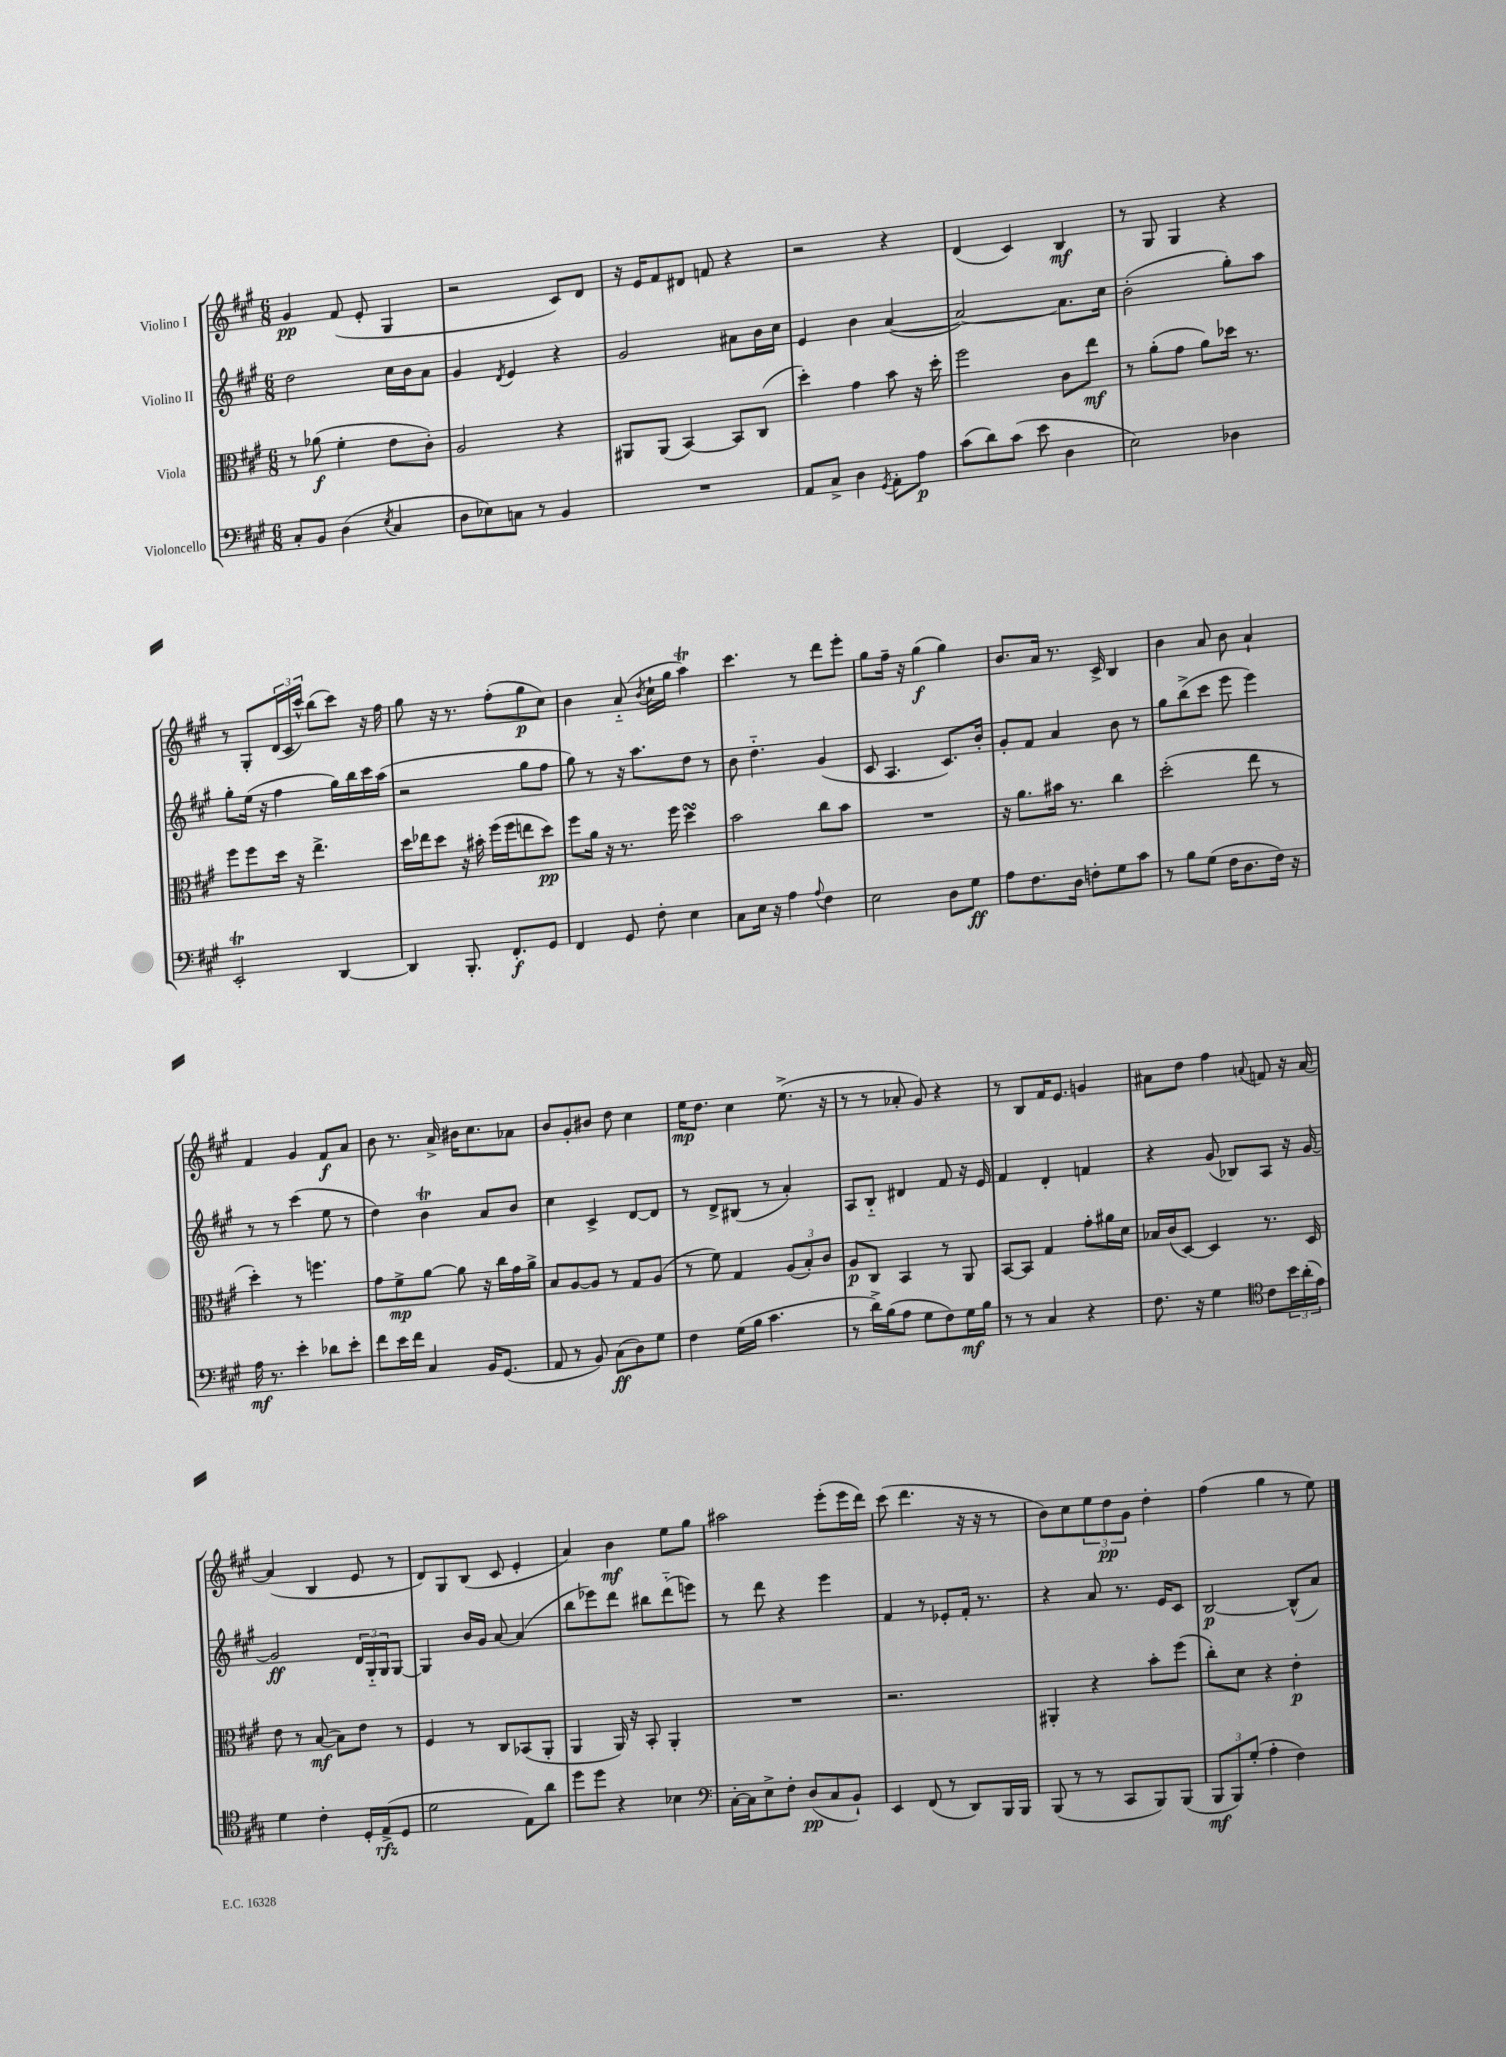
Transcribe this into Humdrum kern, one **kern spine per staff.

**kern	**kern	**kern	**kern
*staff4	*staff3	*staff2	*staff1
*clefF4	*clefC3	*clefG2	*clefG2
*k[f#c#g#]	*k[f#c#g#]	*k[f#c#g#]	*k[f#c#g#]
*M6/8	*M6/8	*M6/8	*M6/8
8C#'	8r	2dd	4g#
8BB	(8a-	.	.
(4D	4f#'	.	(8f#
.	.	.	8e'
8qE	.	.	.
4C#	8e	16cc#	4G#
.	.	16b	.
.	8c#')	8a	.
=	=	=	=
8D	2A	4g#	2r
8E-)	.	.	.
.	.	8qd	.
8C	.	4e	.
8r	.	.	.
4BB	4r	4r	8c#)
.	.	.	8d
=	=	=	=
2.r	8AA#	2g#	16r
.	.	.	16e
.	(8AA#	.	8f#
.	[4BB)	.	8d#
.	.	.	8f
.	8BB]	8a#	4r
.	(8C#	16b	.
.	.	16cc#	.
=	=	=	=
8AA	4dd')	4e	2r
8C#^	.	.	.
4D	4g#	4b	.
8qGG#	.	.	.
8AA'	8b	([4a	4r
8A	16r	.	.
.	16dd'	.	.
=	=	=	=
(8c#	2ff#	2a_)	(4d
8d)	.	.	.
(8c#	.	.	4c#)
8e	.	.	.
4D	8c#	8.a]	4B
.	8ee	.	.
.	.	16cc#	.
=	=	=	=
2E)	8r	(2b'	8r
.	(8a'	.	8G#
.	8g#	.	4G#
.	8a)	.	.
4D-	16dd-	8gg#')	4r
.	8.r	.	.
.	.	8aa	.
=	=	=	=
2EE'	8ff#	8gg#'	8r
.	8ff#	(16ee	8G#'
.	.	16r	.
.	16dd	4ff#	(24d
.	.	.	24c#
.	16r	.	.
.	.	.	24ccc#^^)
.	4.ee^	.	(8bb
[4DD	.	16gg#)	8ccc#)
.	.	16bb	.
.	.	16ccc#	16r
.	.	(16aa	16ff#
=	=	=	=
4DD]	16dd	2r	8gg#
.	16ee-	.	.
.	8dd	.	16r
.	.	.	8.r
8.BBB'	16r	.	.
.	16b#'	.	.
.	(16ff#	.	(8ff#'
8.FF#'	16ff#	.	.
.	8ee	8gg#	8gg#
8GG#	8dd)	8ff#	8cc#)
=	=	=	=
4FF#	8ff#	8gg#)	4b
.	16a	8r	.
.	16r	.	.
8GG#	8.r	16r	(8a'~
.	.	8.aa	.
.	.	.	8qb
8F#'	.	.	16cc#`
.	16ff#	.	16gg#
4E	4dd	8dd	4aa)
.	.	8r	.
=	=	=	=
8C#	2b	8b	4.ccc#
16E	.	4.dd'~	.
16r	.	.	.
4A	.	.	.
.	.	.	8r
8qqA	.	.	.
4F#	8cc#	(4g#	8ddd
.	8b	.	8eee'
=	=	=	=
2E	2.r	8c#	8gg#
.	.	4.A	16ff#~
.	.	.	16r
.	.	.	(4gg#
8D	.	8.c#)	4gg#)
8G#	.	.	.
.	.	16b'	.
=	=	=	=
8A	16r	8g#'	8.b
.	8.a	.	.
8.F#	.	8f#	.
.	.	.	16a
.	16b#	4a	8.r
16D	8.r	.	.
8F'	.	.	.
.	.	.	16c#^
8G#	4cc#	8b	4B
8c#	.	8r	.
=	=	=	=
8r	(2dd'	8gg#	4b
8B	.	(8bb^	.
(8G#	.	8ccc#	8a
16F#	.	8eee	8b
8.D	.	.	.
.	8ee	4eee)	4a`
16F#)	8r	.	.
16r	.	.	.
=	=	=	=
16A	4dd')	8r	4f#
8.r	.	.	.
.	.	8r	.
4e'	8r	(4ccc#	4g#
.	4.ff	.	.
8d-	.	8ee	8f#
8e'	.	8r	8a
=	=	=	=
8f#	8g#	4dd)	8b
16e	8f#^	.	8.r
16f#	.	.	.
4C#	[8a	4b	.
.	.	.	16a^
.	8a]	.	16b#
.	.	.	8.cc#
16BB	16r	8a	.
(8.GG#	16cc#	.	.
.	16g#	8b	8a-
.	16a^	.	.
=	=	=	=
8AA	8B	4cc#	8b
8r	[8A	.	8g#'
8BB)	8A]	4c#^	8b#
(8C#	8r	.	8dd
8D)	8G#	[8d	4cc#
8G#	(8A	8d]	.
=	=	=	=
4F#	8r	8r	16ee
.	.	.	8.dd
.	8f#)	8d^	.
(16G#	4G#	(8B#	4cc#
16B	.	.	.
4.c#	.	8r	.
.	(12A	4a')	(8.ee^
.	12B')	.	.
.	12c#	.	.
.	.	.	16r
=	=	=	=
8r	8A	8A	8r
16d^)	8C#	8B'~	8r
(16B	.	.	.
8A	4BB	4d#	8a-'
8G#	.	.	8g#)
8F#)	8r	8f#	4r
16G#	8AA	16r	.
16B	.	16e	.
=	=	=	=
8r	[8BB	4f#	8r
8r	8BB]	.	8B
4C#	4G#	4d'	16f#
.	.	.	8.e
4r	8g#'	4f	4g
.	16a#	.	.
.	16d	.	.
=	=	=	=
8.F#	16B-	4r	8a#
.	(16c#	.	.
.	[8D)	.	8dd
16r	.	.	.
4G#	4D]	(8g#	4ff#
.	.	8B-)	.
*clefC4	*	*	*
.	.	.	8qqa
8c#	8.r	8A	8f
24b	.	16r	16r
(24a'	.	.	.
.	16D	[16g#	[16a
24e)	.	.	.
=	=	=	=
4d	8e	2g#]	(4a]
.	8r	.	.
4c#'	([8B	.	4B
.	8B])	.	.
16D'	8e	24d	8e
.	.	24G#'~	.
(16E^	.	.	.
.	.	24G#	.
8D	8r	[8G#	8r
=	=	=	=
2d	4F#	4G#]	8d)
.	.	.	8G#
.	8r	16b	(8B
.	.	16g#	.
.	8C#	[8a	8c#
8E)	(8BB-	(4a]	4e'
8a	8AA'	.	.
=	=	=	=
8dd	4AA	8bb	4a)
8dd	.	8eee-)	.
4r	16AA)	8ddd	4b
.	16r	.	.
.	8BB'	8bb#	.
4B-	4AA'	(8ddd'~	8ee
.	.	8eee)	8gg#
=	=	=	=
*clefF4	*	*	*
[16C#'	2.r	8r	2aa#
16C#]	.	.	.
8E^	.	8ddd	.
8F#'	.	4r	.
(8D	.	.	.
8C#	.	4eee	(8eee'
8BB`)	.	.	16eee
.	.	.	16ddd)
=	=	=	=
4EE	2.r	4f#	(8ccc#
.	.	.	4.ddd
(8FF#	.	8r	.
8r	.	8e-'	.
8DD)	.	16f#'	16r
.	.	8.r	16r
16BBB	.	.	8r
16BBB	.	.	.
=	=	=	=
(8BBB	4AA#'	4r	8b)
8r	.	.	8cc#
8r	4r	8a	12ee
.	.	.	12dd
8CC#	.	8.r	.
.	.	.	12g#
8BBB)	8b'	.	4dd'
.	.	16e	.
(8BBB	(8ff#	8c#	.
=	=	=	=
12BBB	8cc#')	[2B	(4ff#
12BBB)	.	.	.
.	8d	.	.
(12G#'	.	.	.
4A'	4r	.	4gg#
4F#)	4e'	(8B^^]	8r
.	.	8a)	8ee)
==	==	==	==
*-	*-	*-	*-
